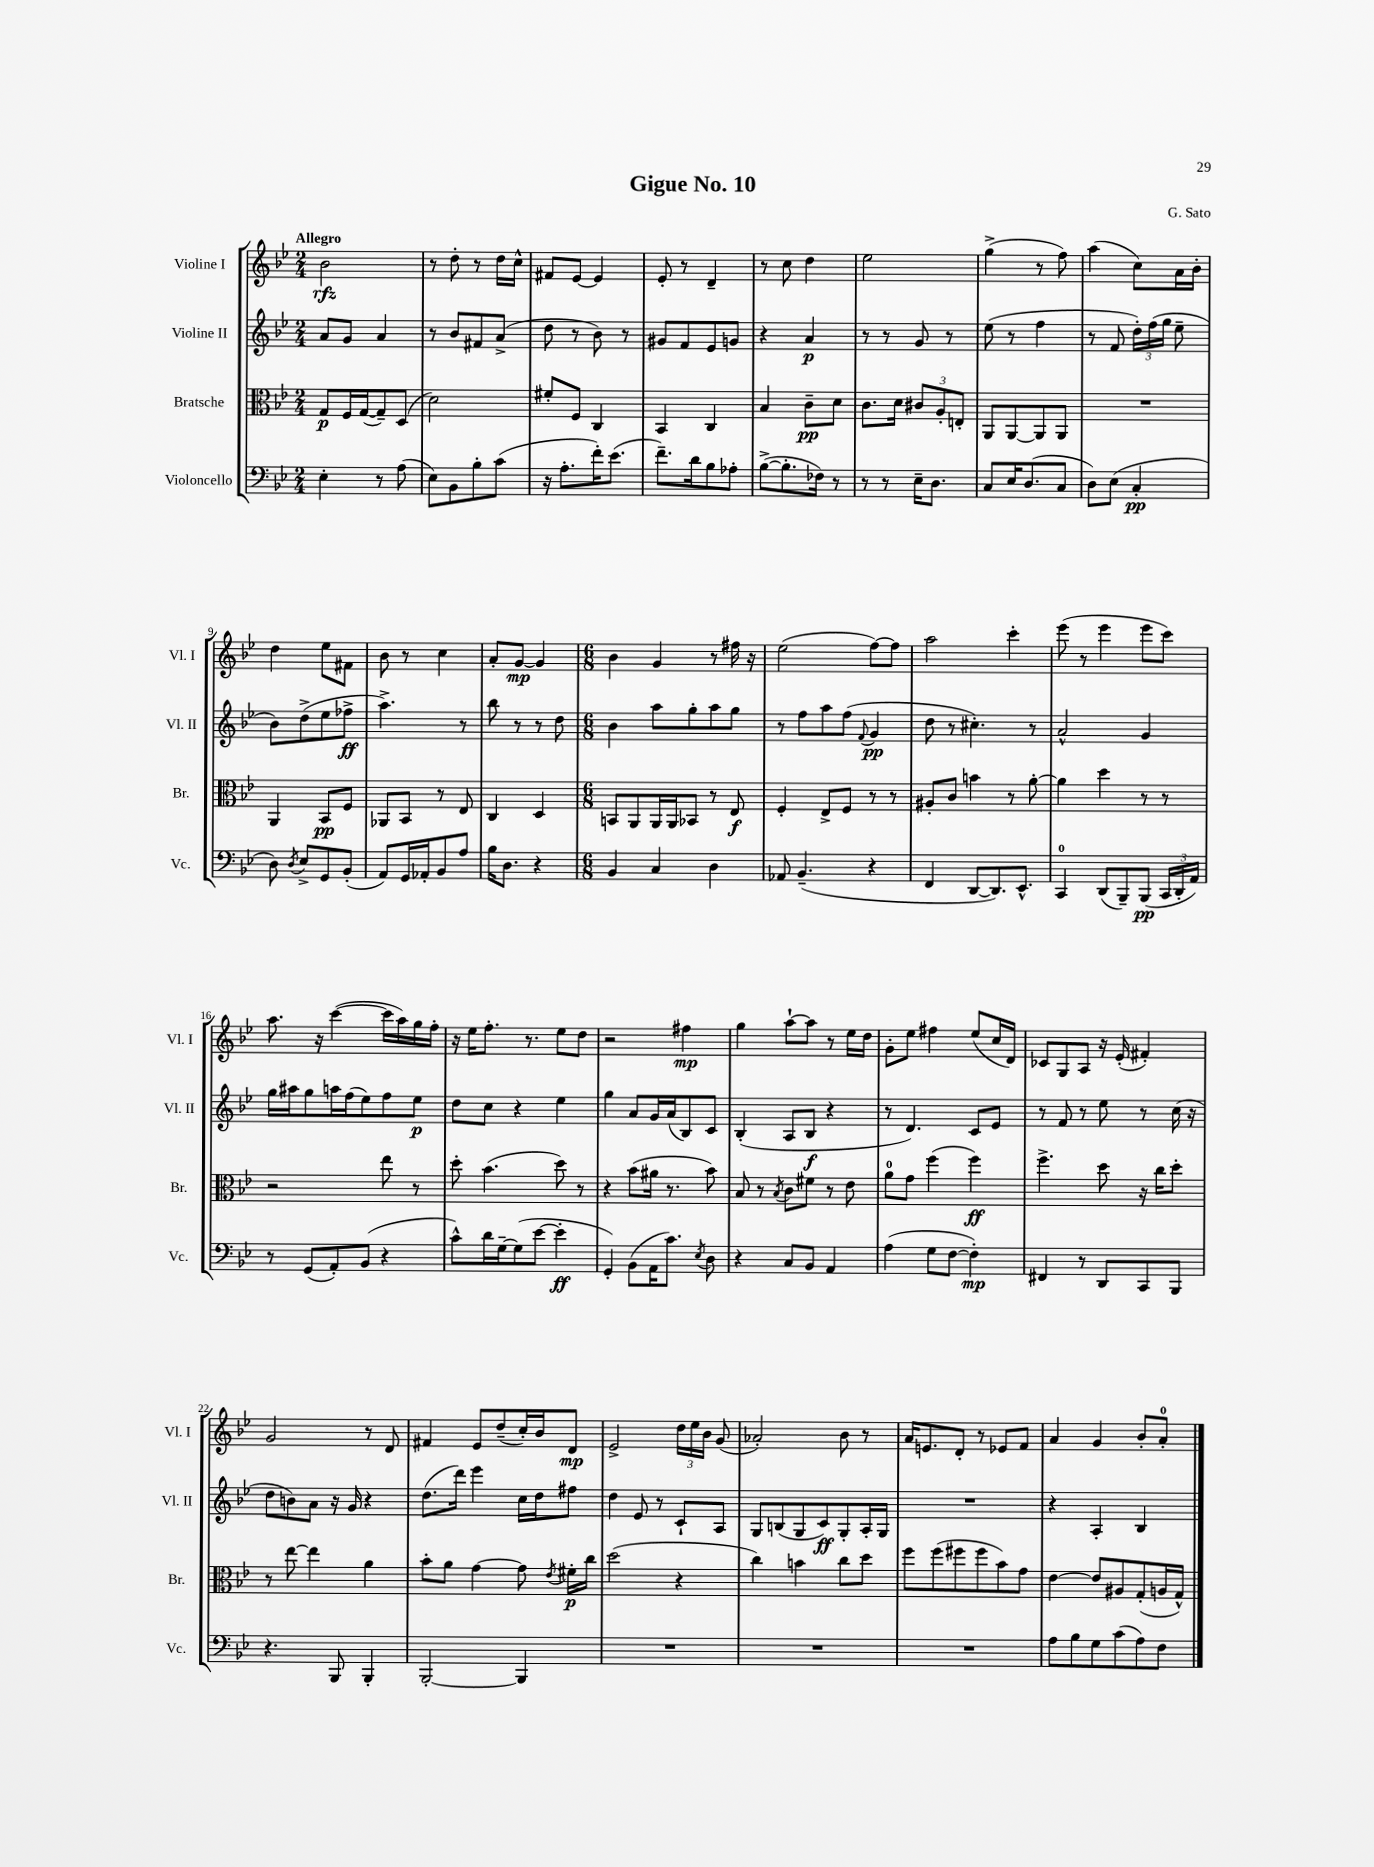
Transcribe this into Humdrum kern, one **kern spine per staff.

**kern	**kern	**kern	**kern
*staff4	*staff3	*staff2	*staff1
*clefF4	*clefC3	*clefG2	*clefG2
*k[b-e-]	*k[b-e-]	*k[b-e-]	*k[b-e-]
*M2/4	*M2/4	*M2/4	*M2/4
4E-'	8G	8a	2b-
.	16F	8g	.
.	([16G	.	.
8r	8G~])	4a	.
(8A	(8D	.	.
=	=	=	=
8E-)	2d)	8r	8r
8BB-	.	8b-	8dd'
8B-'	.	8f#	8r
(8c	.	(8a^	16dd
.	.	.	16cc^^
=	=	=	=
16r	8f#'	8dd	8f#
8.A'	.	.	.
.	8F	8r	[8e-
16f')	4C	8b-)	4e-]
(8.e-	.	.	.
.	.	8r	.
=	=	=	=
8.f~)	4BB-	8g#	8e-'
.	.	8f	8r
16d	.	.	.
8B-	4C	8e-	4d~
8A-'	.	8g	.
=	=	=	=
([8B-^	4B-	4r	8r
8.B-']	.	.	8cc
.	8c~	4a	4dd
16F-)	.	.	.
8r	8d	.	.
=	=	=	=
8r	8.c	8r	2ee-
8r	.	8r	.
.	16d	.	.
16E-~	12c#	8g	.
8.D	.	.	.
.	12A'	.	.
.	.	8r	.
.	12E'	.	.
=	=	=	=
8C	8AA	(8ee-	(4gg^
16E-	[8AA	8r	.
(8.D	.	.	.
.	8AA]	4ff	8r
8C	8AA	.	8ff)
=	=	=	=
8D)	2r	8r	(4aa
(8E-	.	8f	.
4C'	.	24dd')	8cc)
.	.	(24ff	.
.	.	24gg	.
.	.	8ee-~	16a
.	.	.	16b-'
=	=	=	=
8D)	4AA	8b-)	4dd
8qD	.	.	.
8E-^	.	(8dd^	.
8GG	8BB-	8ee-	8ee-
(8BB-'	8F	8ff-^	8f#
=	=	=	=
8AA)	8AA-	4.aa^)	8b-
16GG	8BB-	.	8r
16AA-'	.	.	.
8BB-	8r	.	4cc
8A	8E-	8r	.
=	=	=	=
16B-	4C	8bb-	8a'
8.D	.	.	.
.	.	8r	[8g
4r	4D	8r	4g]
.	.	8dd	.
=	=	=	=
*M6/8	*M6/8	*M6/8	*M6/8
4BB-	8BB	4b-	4b-
.	8AA	.	.
4C	16AA	8aa	4g
.	16AA	.	.
.	8BB-	8gg'	.
4D	8r	8aa	8r
.	8E-	8gg	16ff#
.	.	.	16r
=	=	=	=
8AA-	4F'	8r	(2ee-
(4.BB-~	.	8ff	.
.	8E-^	8aa	.
.	8F	(8ff	.
.	.	8qqf	.
4r	8r	4g	[8ff)
.	8r	.	8ff]
=	=	=	=
4FF	8A#'	8dd	2aa
.	8c	8r	.
[8DD	4b	4.cc#')	.
8.DD])	.	.	.
.	8r	.	4ccc'
8.EE-^^	.	.	.
.	[8a'	8r	.
=	=	=	=
4CC	4a]	2a^^	(8eee-
.	.	.	8r
(8DD	4dd	.	4eee-
8BBB-~)	.	.	.
(8BBB-	8r	4g	8eee-
24CC	8r	.	8ccc)
24DD'	.	.	.
24AA)	.	.	.
=	=	=	=
8r	2r	16gg	8.aa
.	.	16aa#	.
(8GG	.	8gg	.
.	.	.	16r
8AA')	.	16aa	([4ccc
.	.	(16ff	.
(8BB-	.	8ee-)	.
4r	8ee-	8ff	16ccc]
.	.	.	16aa)
.	8r	8ee-	16gg
.	.	.	16ff'
=	=	=	=
8c^^)	8dd'	8dd	16r
.	.	.	16ee-
16d	(4.b-	8cc	8.ff'
[16G~	.	.	.
(8G]	.	4r	.
.	.	.	8.r
[8e-	.	.	.
4e-']	8dd)	4ee-	8ee-
.	8r	.	8dd
=	=	=	=
4GG')	4r	4gg	2r
(8BB-	(8b-	8a	.
16AA	16a#	16g	.
8.c)	8.r	(16a	.
.	.	8B-)	4ff#
8qE-	.	.	.
8D	8b-)	8c	.
=	=	=	=
4r	8B-	(4B-'	4gg
.	8r	.	.
.	8qB-	.	.
8C	8c	8A	[8aa`
8BB-	8f#	8B-	8aa]
4AA	8r	4r	8r
.	8e-	.	16ee-
.	.	.	16dd
=	=	=	=
(4A	8a	8r	8g'
.	8g	4.d)	8ee-
8G	(4ff	.	4ff#
[8F	.	.	.
4F'])	4ff)	8c	(8ee-
.	.	8e-	16cc
.	.	.	16d)
=	=	=	=
4FF#	4.ff^	8r	8c-
.	.	8f	8G
8r	.	8r	8A
8DD	8dd	8ee-	16r
.	.	.	(16e-'
8CC	16r	8r	4f#')
.	16cc	.	.
8BBB-	8dd'	(16cc	.
.	.	16r	.
=	=	=	=
4.r	8r	8dd	2g
.	[8ee-	8b)	.
.	4ee-]	8a	.
8BBB-	.	16r	.
.	.	16g	.
4BBB-'	4a	4r	8r
.	.	.	8d
=	=	=	=
[2BBB-'	8b-'	(8.dd	4f#
.	8a	.	.
.	.	16ddd)	.
.	[4g	4eee-	8e-
.	.	.	(8dd~
4BBB-]	8g]	16cc	16cc')
.	.	16dd	16b-
.	8qe-	.	.
.	16f#'	8ff#	8d
.	16cc	.	.
=	=	=	=
2.r	(2dd	4dd	2e-^
.	.	8e-	.
.	.	8r	.
.	4r	8c`	24dd
.	.	.	24ee-
.	.	.	24b-
.	.	8A	(8g
=	=	=	=
2.r	4cc)	8G	2a-')
.	.	(8B	.
.	4b	8G	.
.	.	8c)	.
.	8cc	8G'	8b-
.	8dd	16A'	8r
.	.	16G	.
=	=	=	=
2.r	8ff	2.r	16a
.	.	.	8.e
.	(8ff	.	.
.	8ff#	.	8d'
.	8ff#	.	8r
.	8b-)	.	8e-
.	8g	.	8f
=	=	=	=
8A	[4e-	4r	4a
8B-	.	.	.
8G	8e-]	4A'	4g
(8c	8A#	.	.
8A)	(8G'	4B-	8b-'
8F	16A	.	8a'
.	16G^^)	.	.
==	==	==	==
*-	*-	*-	*-
